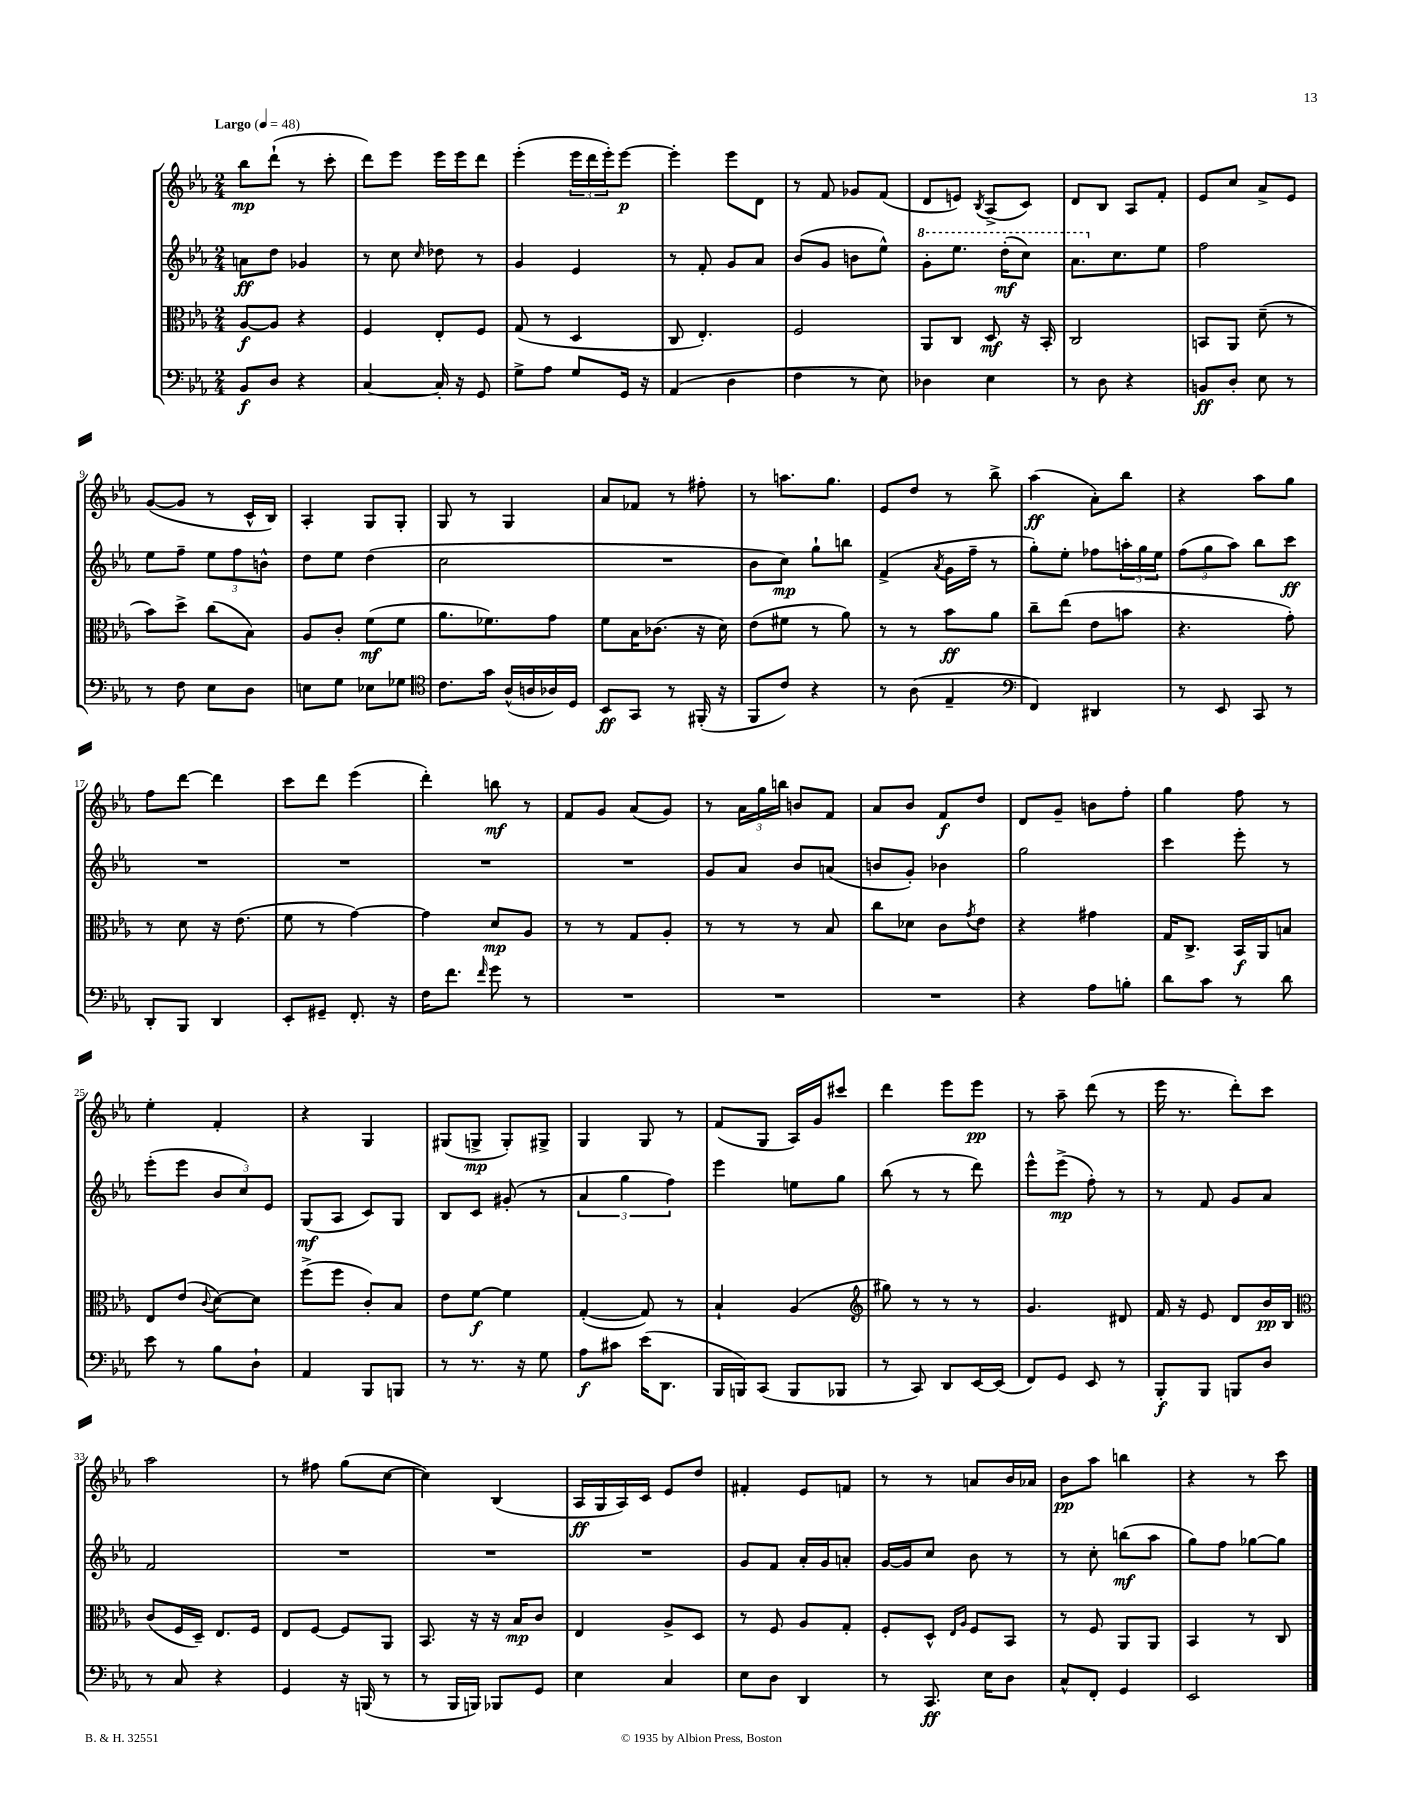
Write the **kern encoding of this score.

**kern	**dynam	**kern	**dynam	**kern	**dynam	**kern	**dynam
*part4	*part4	*part3	*part3	*part2	*part2	*part1	*part1
*staff4	*staff4	*staff3	*staff3	*staff2	*staff2	*staff1	*staff1
*clefF4	*	*clefC3	*	*clefG2	*	*clefG2	*
*k[b-e-a-]	*	*k[b-e-a-]	*	*k[b-e-a-]	*	*k[b-e-a-]	*
*M2/4	*	*M2/4	*	*M2/4	*	*M2/4	*
*MM48	*	*MM48	*	*MM48	*	*MM48	*
=1	=1	=1	=1	=1	=1	=1	=1
!	!	!	!	!	!	!LO:TX:a:B:t=Largo	!
8BB-/L	f	[8A-/L	f	8an\L	ff	8bb-\L	mp
8D/J	.	8A-/J]	.	8dd\J	.	(8ddd`\J	.
4r	.	4r	.	4g-X/	.	8r	.
.	.	.	.	.	.	8ccc'\	.
=2	=2	=2	=2	=2	=2	=2	=2
[4C/	.	4F/	.	8r	.	8ddd\L)	.
.	.	.	.	8cc\	.	8eee-\J	.
.	.	.	.	16qqcc/	.	.	.
16C'/]	.	8E-'/L	.	8dd-X\	.	16eee-\LL	.
16r	.	.	.	.	.	16eee-\J	.
8GG/	.	8F/J	.	8r	.	8ddd\J	.
=3	=3	=3	=3	=3	=3	=3	=3
8G^\L	.	(8G/	.	4g/	.	(4eee-'\	.
8A-\J	.	8r	.	.	.	.	.
8G/L	.	4D/	.	4e-/	.	24eee-\LL	.
.	.	.	.	.	.	24ddd\	.
.	.	.	.	.	.	24eee-'\J)	.
16GG/Jk	.	.	.	.	.	[8eee-\J	p
16r	.	.	.	.	.	.	.
=4	=4	=4	=4	=4	=4	=4	=4
(4AA-/	.	8C/	.	8r	.	4eee-'\]	.
.	.	4.E-'/)	.	8f'/	.	.	.
4D\	.	.	.	8g/L	.	8eee-\L	.
.	.	.	.	8a-/J	.	8d\J	.
=5	=5	=5	=5	=5	=5	=5	=5
4F\	.	2F/	.	(8b-/L	.	8r	.
.	.	.	.	8g/J	.	8f/	.
8r	.	.	.	8bn\L	.	8g-X/L	.
8E-\)	.	.	.	8ee-^^\J)	.	(8f/J	.
=6	=6	=6	=6	=6	=6	=6	=6
*	*	*	*	*8va	*	*	*
4D-X\	.	8AA-/L	.	8gg'\L	.	8d/L	.
.	.	8C/J	.	8.eee-\J	.	8en/J)	.
.	.	.	.	.	.	8qB-/	.
4E-\	.	8D/	mf	.	.	(8A-^/L	.
.	.	.	.	(16ddd'\KL	mf	.	.
.	.	16r	.	8ccc\J)	.	8c/J)	.
.	.	16BB-'/	.	.	.	.	.
=7	=7	=7	=7	=7	=7	=7	=7
8r	.	2C/	.	8.aa-\L	.	8d/L	.
8D\	.	.	.	.	.	8B-/J	.
*	*	*	*	*X8va	*	*	*
.	.	.	.	8.cc\	.	.	.
4r	.	.	.	.	.	8A-/L	.
.	.	.	.	8ee-\J	.	8f'/J	.
=8	=8	=8	=8	=8	=8	=8	=8
8BBn/L	ff	8BBn/L	.	2ff\	.	8e-/L	.
8D'/J	.	8AA-/J	.	.	.	8cc/J	.
8E-\	.	(8d~\	.	.	.	8a-^/L	.
8r	.	8r	.	.	.	8e-/J	.
!!LO:LB:g=z
=9	=9	=9	=9	=9	=9	=9	=9
8r	.	8b-\L)	.	8ee-\L	.	([8g/L	.
8F\	.	8dd^\J	.	8ff~\J	.	8g/J]	.
8E-\L	.	(8cc\L	.	12ee-\L	.	8r	.
.	.	.	.	12ff\	.	.	.
8D\J	.	8B-\J)	.	.	.	16c^^/LL	.
.	.	.	.	12bn^^\J	.	.	.
.	.	.	.	.	.	16B-/JJ)	.
=10	=10	=10	=10	=10	=10	=10	=10
8En\L	.	8A-/L	.	8dd\L	.	4A-'/	.
8G\J	.	8c'/J	.	8ee-\J	.	.	.
8E-X\L	.	(8f\L	mf	(4dd\	.	8G/L	.
8G-X\J	.	8f\J	.	.	.	8G'/J	.
=11	=11	=11	=11	=11	=11	=11	=11
*clefC4	*	*	*	*	*	*	*
8.c\L	.	8.a-\L	.	2cc\	.	8G/	.
.	.	.	.	.	.	8r	.
16g\Jk	.	8.f-X\)	.	.	.	.	.
(16A-^^/LL	.	.	.	.	.	4G/	.
16An/	.	.	.	.	.	.	.
16A-X/)	.	8g\J	.	.	.	.	.
16D/JJ	.	.	.	.	.	.	.
=12	=12	=12	=12	=12	=12	=12	=12
8BB-/L	ff	8f\L	.	2r	.	8a-/L	.
8GG/J	.	16B-\K	.	.	.	8f-X/J	.
.	.	(8.c-X\J	.	.	.	.	.
8r	.	.	.	.	.	8r	.
(16FF#X'/	.	16r	.	.	.	8ff#X'\	.
16r	.	16d\)	.	.	.	.	.
=13	=13	=13	=13	=13	=13	=13	=13
8FF/L	.	(8e-\L	.	8b-\L	.	8r	.
8c/J)	.	8f#X\J	.	8cc\J)	mp	8.aan\L	.
4r	.	8r	.	8gg`\L	.	.	.
.	.	.	.	.	.	8.gg\J	.
.	.	8a-\)	.	8bbn\J	.	.	.
=14	=14	=14	=14	=14	=14	=14	=14
8r	.	8r	.	(4f^/	.	8e-/L	.
(8A-\	.	8r	.	.	.	8dd/J	.
.	.	.	.	8qa-/	.	.	.
4E-~/	.	8b-\L	ff	16g\LL	.	8r	.
.	.	.	.	16ff~\JJ	.	.	.
.	.	8a-\J	.	8r	.	8bb-^\	.
=15	=15	=15	=15	=15	=15	=15	=15
*clefF4	*	*	*	*	*	*	*
4FF/)	.	8cc~\L	.	8gg'\L)	.	(4aa-\	ff
.	.	(8ee-\J	.	8ee-'\J	.	.	.
4DD#X/	.	8e-\L	.	8ff-X\L	.	8a-'\L)	.
.	.	8bn\J	.	24aan'\L	.	8bb-\J	.
.	.	.	.	24gg\	.	.	.
.	.	.	.	24ee-\JJ	.	.	.
=16	=16	=16	=16	=16	=16	=16	=16
8r	.	4.r	.	(12ff\L	.	4r	.
.	.	.	.	12gg\	.	.	.
8EE-/	.	.	.	.	.	.	.
.	.	.	.	12aa-\J)	.	.	.
8CC/	.	.	.	8bb-\L	.	8aa-\L	.
8r	.	8g'\)	.	8ccc\J	ff	8gg\J	.
!!LO:LB:g=z
=17	=17	=17	=17	=17	=17	=17	=17
8DD'/L	.	8r	.	2r	.	8ff\L	.
8BBB-/J	.	8d\	.	.	.	[8ddd\J	.
4DD/	.	16r	.	.	.	4ddd\]	.
.	.	(8.e-\	.	.	.	.	.
=18	=18	=18	=18	=18	=18	=18	=18
8EE-'/L	.	8f\	.	2r	.	8ccc\L	.
8GG#X~/J	.	8r	.	.	.	8ddd\J	.
8.FF'/	.	[4g\)	.	.	.	(4eee-\	.
16r	.	.	.	.	.	.	.
=19	=19	=19	=19	=19	=19	=19	=19
16F\KL	.	4g\]	.	2r	.	4ddd'\)	.
8.f\J	.	.	.	.	.	.	.
16qqf/	.	.	.	.	.	.	.
8g\	.	8d/L	mp	.	.	8bbn\	mf
8r	.	8A-/J	.	.	.	8r	.
=20	=20	=20	=20	=20	=20	=20	=20
2r	.	8r	.	2r	.	8f/L	.
.	.	8r	.	.	.	8g/J	.
.	.	8G/L	.	.	.	(8a-/L	.
.	.	8A-'/J	.	.	.	8g/J)	.
=21	=21	=21	=21	=21	=21	=21	=21
2r	.	8r	.	8g/L	.	8r	.
.	.	8r	.	8a-/J	.	24a-\LL	.
.	.	.	.	.	.	24gg\	.
.	.	.	.	.	.	24bbn\JJ	.
.	.	8r	.	8b-/L	.	8bn/L	.
.	.	8B-/	.	(8an/J	.	8f/J	.
=22	=22	=22	=22	=22	=22	=22	=22
2r	.	8cc\L	.	8bn/L	.	8a-/L	.
.	.	8d-X\J	.	8g'/J)	.	8b-/J	.
.	.	8c\L	.	4b-X\	.	8f/L	f
.	.	8qg/	.	.	.	.	.
.	.	8e-\J	.	.	.	8dd/J	.
=23	=23	=23	=23	=23	=23	=23	=23
4r	.	4r	.	2gg\	.	8d/L	.
.	.	.	.	.	.	8g~/J	.
8A-\L	.	4g#X\	.	.	.	8bn\L	.
8Bn'\J	.	.	.	.	.	8ff'\J	.
=24	=24	=24	=24	=24	=24	=24	=24
8d\L	.	16G/KL	.	4ccc\	.	4gg\	.
.	.	8.C^/J	.	.	.	.	.
8c\J	.	.	.	.	.	.	.
8r	.	16BB-/LL	f	8eee-'\	.	8ff\	.
.	.	16AA-/J	.	.	.	.	.
8d\	.	8Bn/J	.	8r	.	8r	.
!!LO:LB:g=z
=25	=25	=25	=25	=25	=25	=25	=25
8e-\	.	8E-/L	.	(8eee-'\L	.	4ee-'\	.
8r	.	(8e-/J	.	8eee-\J	.	.	.
.	.	8qqc/	.	.	.	.	.
8B-\L	.	[8d\L)	.	12b-/L	.	4f'/	.
.	.	.	.	12cc/)	.	.	.
8D`\J	.	8d\J]	.	.	.	.	.
.	.	.	.	12e-/J	.	.	.
=26	=26	=26	=26	=26	=26	=26	=26
4AA-/	.	(8ff^\L	.	(8G/L	mf	4r	.
.	.	8ff\J	.	8A-/J	.	.	.
8BBB-/L	.	8c'/L)	.	8c/L)	.	4G/	.
8BBBn/J	.	8B-/J	.	8G/J	.	.	.
=27	=27	=27	=27	=27	=27	=27	=27
8r	.	8e-\L	.	8B-/L	.	(8G#X/L	.
8.r	.	[8f\J	f	8c/J	.	8Gn^/J	mp
.	.	4f\]	.	(8g#X'/	.	8G'/L)	.
16r	.	.	.	.	.	.	.
8G\	.	.	.	8r	.	8G#X^/J	.
=28	=28	=28	=28	=28	=28	=28	=28
8A-\L	f	([4G'/	.	6a-/	.	4G/	.
8c#X\J	.	.	.	.	.	.	.
.	.	.	.	6gg\	.	.	.
(16e-\KL	.	8G/])	.	.	.	8G/	.
8.DD\J	.	.	.	.	.	.	.
.	.	.	.	6ff\)	.	.	.
.	.	8r	.	.	.	8r	.
=29	=29	=29	=29	=29	=29	=29	=29
16BBB-/LL	.	4B-`/	.	4eee-\	.	(8f/L	.
16BBBn/J)	.	.	.	.	.	.	.
(8CC/J	.	.	.	.	.	8G/J	.
8BBB/L	.	(4A-/	.	8een\L	.	16A-/LL)	.
.	.	.	.	.	.	16g/J	.
8BBB-X/J	.	.	.	8gg\J	.	8ccc#X/J	.
=30	=30	=30	=30	=30	=30	=30	=30
*	*	*clefG2	*	*	*	*	*
8r	.	8gg#X\)	.	(8bb-\	.	4ddd\	.
8CC/)	.	8r	.	8r	.	.	.
8DD/L	.	8r	.	8r	.	8eee-\L	.
[16EE-/L	.	8r	.	8ddd\)	.	8eee-\J	pp
(16EE-/JJ]	.	.	.	.	.	.	.
=31	=31	=31	=31	=31	=31	=31	=31
8FF/L)	.	4.g/	.	8eee-^^\L	.	8r	.
8GG/J	.	.	.	(8eee-^\J	mp	8aa-~\	.
8EE-/	.	.	.	8ff'\)	.	(8ddd\	.
8r	.	8d#X/	.	8r	.	8r	.
=32	=32	=32	=32	=32	=32	=32	=32
8BBB-'/L	f	16f/	.	8r	.	16eee-\	.
.	.	16r	.	.	.	8.r	.
8BBB-/J	.	8e-/	.	8f/	.	.	.
8BBBn/L	.	8d/L	.	8g/L	.	8ddd'\L)	.
8D/J	.	16b-/L	pp	8a-/J	.	8ccc\J	.
.	.	16B-/JJ	.	.	.	.	.
!!LO:LB:g=z
=33	=33	=33	=33	=33	=33	=33	=33
*	*	*clefC3	*	*	*	*	*
8r	.	(8c/L	.	2f/	.	2aa-\	.
8C/	.	16F/L	.	.	.	.	.
.	.	16D~/JJ)	.	.	.	.	.
4r	.	8.E-/L	.	.	.	.	.
.	.	16F/Jk	.	.	.	.	.
=34	=34	=34	=34	=34	=34	=34	=34
4GG/	.	8E-/L	.	2r	.	8r	.
.	.	[8F/J	.	.	.	8ff#X\	.
16r	.	8F/L]	.	.	.	(8gg\L	.
(16BBBn/	.	.	.	.	.	.	.
8r	.	8AA-/J	.	.	.	[8cc\J	.
=35	=35	=35	=35	=35	=35	=35	=35
8r	.	8.BB-/	.	2r	.	4cc\])	.
16BBB-/LL	.	.	.	.	.	.	.
16BBBn/JJ)	.	16r	.	.	.	.	.
8BBB-X/L	.	16r	.	.	.	(4B-/	.
.	.	16B-/KL	mp	.	.	.	.
8GG/J	.	8c/J	.	.	.	.	.
=36	=36	=36	=36	=36	=36	=36	=36
4E-\	.	4E-/	.	2r	.	16A-/LL	ff
.	.	.	.	.	.	16G/	.
.	.	.	.	.	.	16A-/)	.
.	.	.	.	.	.	16c/JJ	.
4C/	.	8A-^/L	.	.	.	8e-/L	.
.	.	8D/J	.	.	.	8dd/J	.
=37	=37	=37	=37	=37	=37	=37	=37
8E-\L	.	8r	.	8g/L	.	4f#X'/	.
8D\J	.	8F/	.	8f/J	.	.	.
4DD/	.	8A-/L	.	16a-'/LL	.	8e-/L	.
.	.	.	.	16g/J	.	.	.
.	.	8G'/J	.	8an'/J	.	8fn/J	.
=38	=38	=38	=38	=38	=38	=38	=38
8r	.	8F'/L	.	[16g/LL	.	8r	.
.	.	.	.	16g/J]	.	.	.
8.CC/	ff	8D^^/J	.	8cc/J	.	8r	.
.	.	16qqE-/LL	.	.	.	.	.
.	.	16qqA-/JJ	.	.	.	.	.
.	.	8F/L	.	8b-\	.	8an/L	.
16E-\KL	.	.	.	.	.	.	.
8D\J	.	8BB-/J	.	8r	.	16b-/L	.
.	.	.	.	.	.	16a-X/JJ	.
=39	=39	=39	=39	=39	=39	=39	=39
8C^^/L	.	8r	.	8r	.	8b-\L	pp
8FF'/J	.	8F/	.	8cc'\	.	8aa-\J	.
4GG/	.	8AA-/L	.	(8bbn\L	mf	4bbn\	.
.	.	8AA-/J	.	8aa-\J	.	.	.
=40	=40	=40	=40	=40	=40	=40	=40
2EE-/	.	4BB-/	.	8gg\L)	.	4r	.
.	.	.	.	8ff\J	.	.	.
.	.	8r	.	[8gg-X\L	.	8r	.
.	.	8C/	.	8gg-\J]	.	8ccc\	.
==	==	==	==	==	==	==	==
*-	*-	*-	*-	*-	*-	*-	*-
